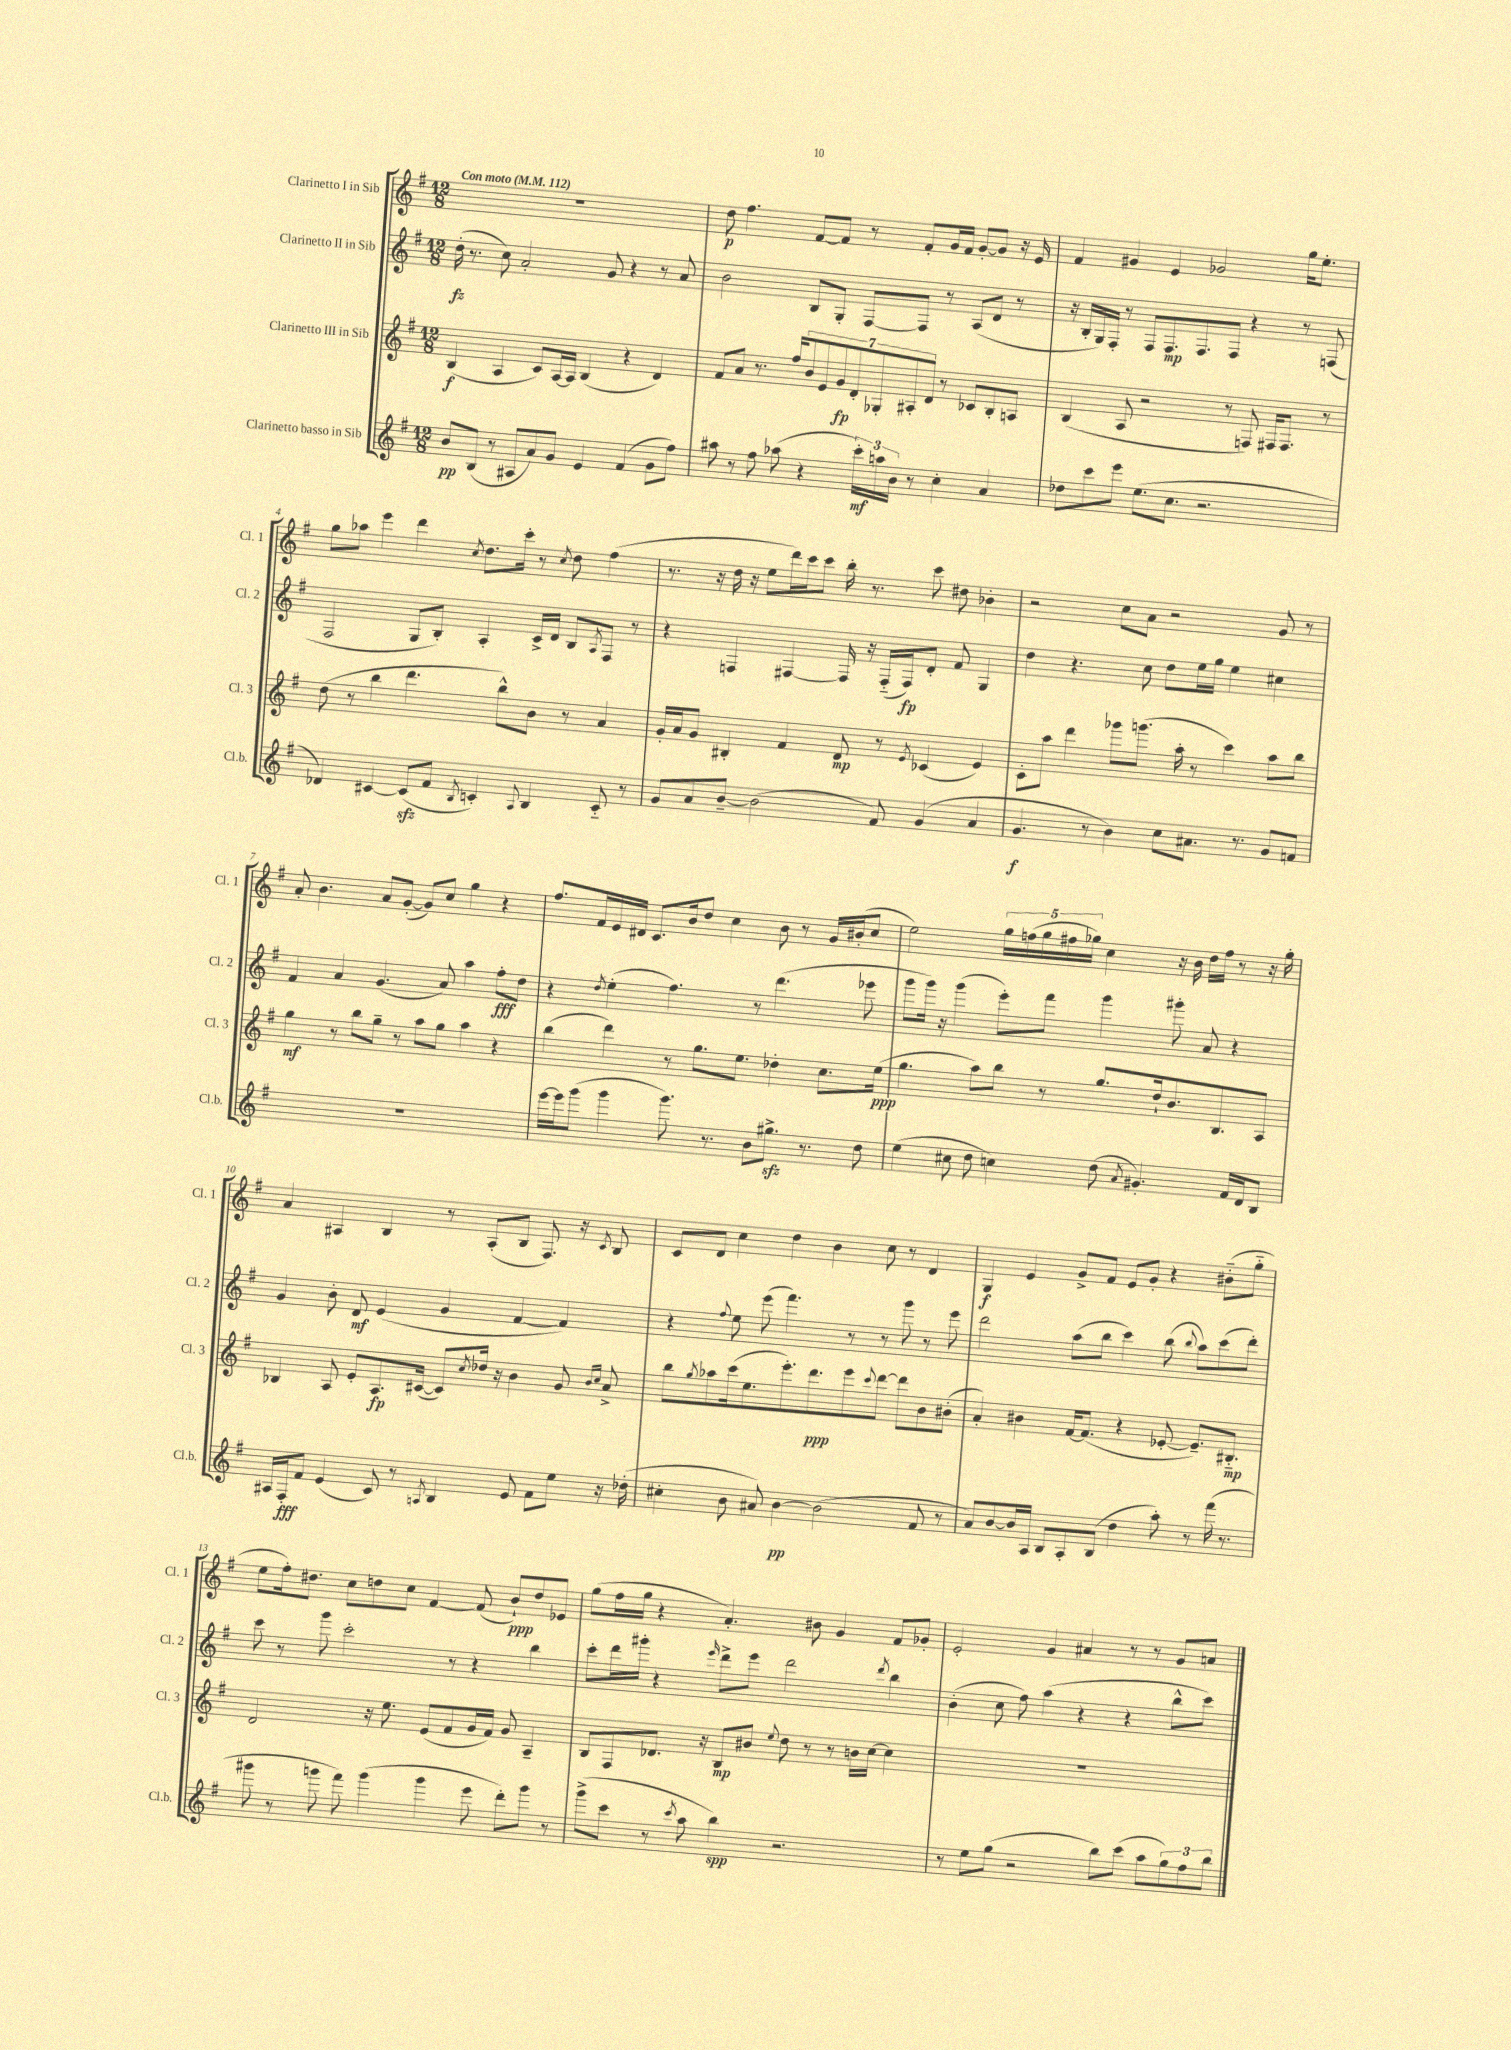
<<
\new StaffGroup <<
\new Staff = "s0" \with { instrumentName = "Clarinetto I in Sib" shortInstrumentName = "Cl. 1" } {
    \clef treble \key g \major \numericTimeSignature \time 12/8 \tempo "Con moto" 4 = 112
    R1. |
    d''8\p fis''4. fis'8~ fis'8 r8 fis'8-. g'16 fis'16 g'8~-. g'8 r16 e'16 |
    fis'4 gis'4 e'4 ges'2 g''16 e''8.-. |
    g''8 aes''8 e'''4 d'''4 \acciaccatura { c''8 } d''8. c'''16-. r8 \acciaccatura { c''8 } d''8 fis''4( |
    r8. r16 d''16 r16 e''8 d'''16) c'''16 c'''8 b''16-. r8. c'''8 dis''8 bes'4-. |
    r2 c''8 a'8 r2 g'8 r8 |
    a'8-. b'4. a'8 g'8~-.( g'8) c''8 g''4 r4 |
    fis''8. fis'16 e'16 dis'16 c'8. b'16 d''8 c''4 b'8 r8 g'16 bis'16-.( c''8 |
    e''2) \tuplet 5/4 { g''16 f''16( g''16 fis''16 ges''16) } c''4 r16 b'16 d''16 fis''16 r8 r16 ges''16-. |
    a'4 ais4 b4 r8 ais8-.( b8 fis8.) r16 \acciaccatura { c'8 } b8 |
    c'8 d'8 c''4 d''4 b'4 c''8 r8 d'4 |
    g4\f e'4 g'8-> fis'8 e'8 g'8-. r4 bis'8-_( g''8-_ |
    e''8 fis''16-.) dis''8. c''8 d''8 c''8 fis'4~ fis'8( b'8-!\ppp) d''8 ees'8 |
    g''8( fis''16 g''16 r4 a'4.-.) bis'8 g'4 fis'8 ges'8-. |
    e'2-. g'4 ais'4 r8 r8 g'8 a'8 \bar "|." |
}
\new Staff = "s1" \with { instrumentName = "Clarinetto II in Sib" shortInstrumentName = "Cl. 2" } {
    \clef treble \key g \major \numericTimeSignature \time 12/8
    d''16-.\fz( r8. c''8) a'2-. g'8 r4 r8 a'8 |
    b'2 b8 g8-. fis8~ fis8 r8 a8( d'8 r8 |
    r16 b16-. g16) fis16-. r8 fis8 fis8.\mp fis8. fis8 r4 r8 f8( |
    fis2 g8 b8-.) a4-. c'16-> d'16 b8 \acciaccatura { a8 } fis8 r8 |
    r4 f4 fis4~ fis16 r16 fis16-_( fis16\fp) d'8-. fis'8 g4 |
    d''4 r4. c''8 d''8 e''16 g''16 e''4 cis''4 |
    fis'4 a'4 g'4.( a'8) a''4 fis''8-.\fff d''8 |
    r4 \acciaccatura { d''8 } e''4-.( fis''4.) r8 d'''4.( ees'''8 |
    g'''8 g'''16) r16 g'''4( e'''8-.) fis'''8 g'''4 gis'''8-. a'8 r4 |
    g'4 b'8-. d'8\mf e'4( g'4 fis'4~ fis'4) |
    r4 \appoggiatura { fis''8 } e''8 e'''8( fis'''4.) r8 r8 g'''8 r8 e'''8 |
    d'''2 a''8( b''8 c'''4) b''8( \appoggiatura { b''8 } a''8) c'''8( d'''8-.) |
    c'''8 r8 g'''8 c'''2-. r8 r4 b''4 |
    c'''8-. d'''16 gis'''16-. r4 \grace { e'''16 } d'''8-> e'''8 d'''2 \acciaccatura { d'''8 } b''4 |
    b'4-.( c''8 fis''8) a''4( r4 r4 b''8-^ c'''8) \bar "|." |
}
\new Staff = "s2" \with { instrumentName = "Clarinetto III in Sib" shortInstrumentName = "Cl. 3" } {
    \clef treble \key g \major \numericTimeSignature \time 12/8
    b4\f( a4 c'8) a16~ a16 b4( r4 d'4) |
    fis'8 a'8 r8. fis''16 \tuplet 7/4 { b'8 e'8 g'8\fp d'8-. ges8-. ais8-. d'8 } r8 ces'8 b8-. a8 |
    b4( a8 r2 r8 f8) fis16 fis8. r8 |
    d''8( r8 b''4 d'''4. b''8-^) b'8 r8 a'4 |
    g'16-. a'16 g'8 bis4-. fis'4 d'8\mp r8 \acciaccatura { e'8 } ces'4( e'4) |
    c'8-. a''8 d'''4 ges'''8 g'''8.( a''16-. r8 c'''4) a''8 b''8 |
    g''4\mf r8 b''8 g''8-- r8 a''8 g''8 a''4 r4 |
    b''4( d'''4) r8 g''8. e''8. des''4-. c''8. e''16\ppp( |
    g''4. a''8) b''8 r8 g''8. d''16-! b'8. b8. a8 |
    bes4 a8 e'8-. a8.\fp cis'16~( cis'8) \acciaccatura { c''8 } des''16 r16 b'4 g'8 \grace { b'16 c''16 } a'8-> |
    b''8 \acciaccatura { g''8 } aes''8 c'''16( e''8. e'''8.-.) d'''8.\ppp e'''8 \appoggiatura { c'''8 } d'''8~ d'''8 b'8 bis'8-.( |
    a'4-.) bis'4 fis'16~ fis'8.( r4 ees'8~-. ees'8.--) bis8.-_\mp |
    d'2 r16 e''8. e'8( fis'8 g'16 fis'16) g'8 a4-- |
    b8 fis8 des'8. r16 b8\mp bis'8 \appoggiatura { e''8 } d''8 r8 r8 b'16 c''16~ c''4 |
    R1. \bar "|." |
}
\new Staff = "s3" \with { instrumentName = "Clarinetto basso in Sib" shortInstrumentName = "Cl.b." } {
    \clef treble \key g \major \numericTimeSignature \time 12/8
    b'8\pp b8( r8 ais8 a'8) g'8 e'4 fis'4( g'8 fis''8) |
    ais''8 r8 fis''8 aes''8( r4 \tuplet 3/2 { c'''16-.\mf) a''16 b'16 } r8 c''4-. a'4 |
    des''8 c'''8 e'''8 e''8.( c''8. r2. |
    des'4) cis'4~ cis'8\sfz( fis'8 \acciaccatura { b8 } c'4-.) \appoggiatura { a8 } b4 c'8-_ r8 |
    g'8 a'8 b'8~-- b'2( fis'8) g'4( a'4 |
    g'4.\f r8 b'4) c''8 ais'8. r8. g'8 f'8 |
    R1. |
    e'''16~ e'''16 g'''8( g'''4 g'''8.) r8. b'8 gis''8.->\sfz r8. d''8 |
    e''4( cis''8 d''8 c''4) d''8( \acciaccatura { a'8 } gis'4.-.) fis'16 d'16 b8 |
    ais16 fis16-.\fff fis'8 e'4( c'8) r8 \acciaccatura { a8 } b4 e'8 fis'8 e''8 r16 des''16-.( |
    cis''4-. b'8 ais'8) b'4~\pp b'2( fis'8 r8 |
    a'8) b'8~ b'16 a16 b8 a8-. b8( d''4 a''8-.) r8 fis'''16( r8. |
    gis'''8 r8 g'''8 fis'''8) g'''4( g'''4 e'''8 d'''8-.) g'''8 r8 |
    g'''8->( c'''8 r8 \acciaccatura { c'''8 } a''8 b''4\spp) r2. |
    r8 e''8 g''8( r2 b''8) c'''8( a''8 \tuplet 3/2 { g''8) fis''8 b''8 } \bar "|." |
}
>>
>>
